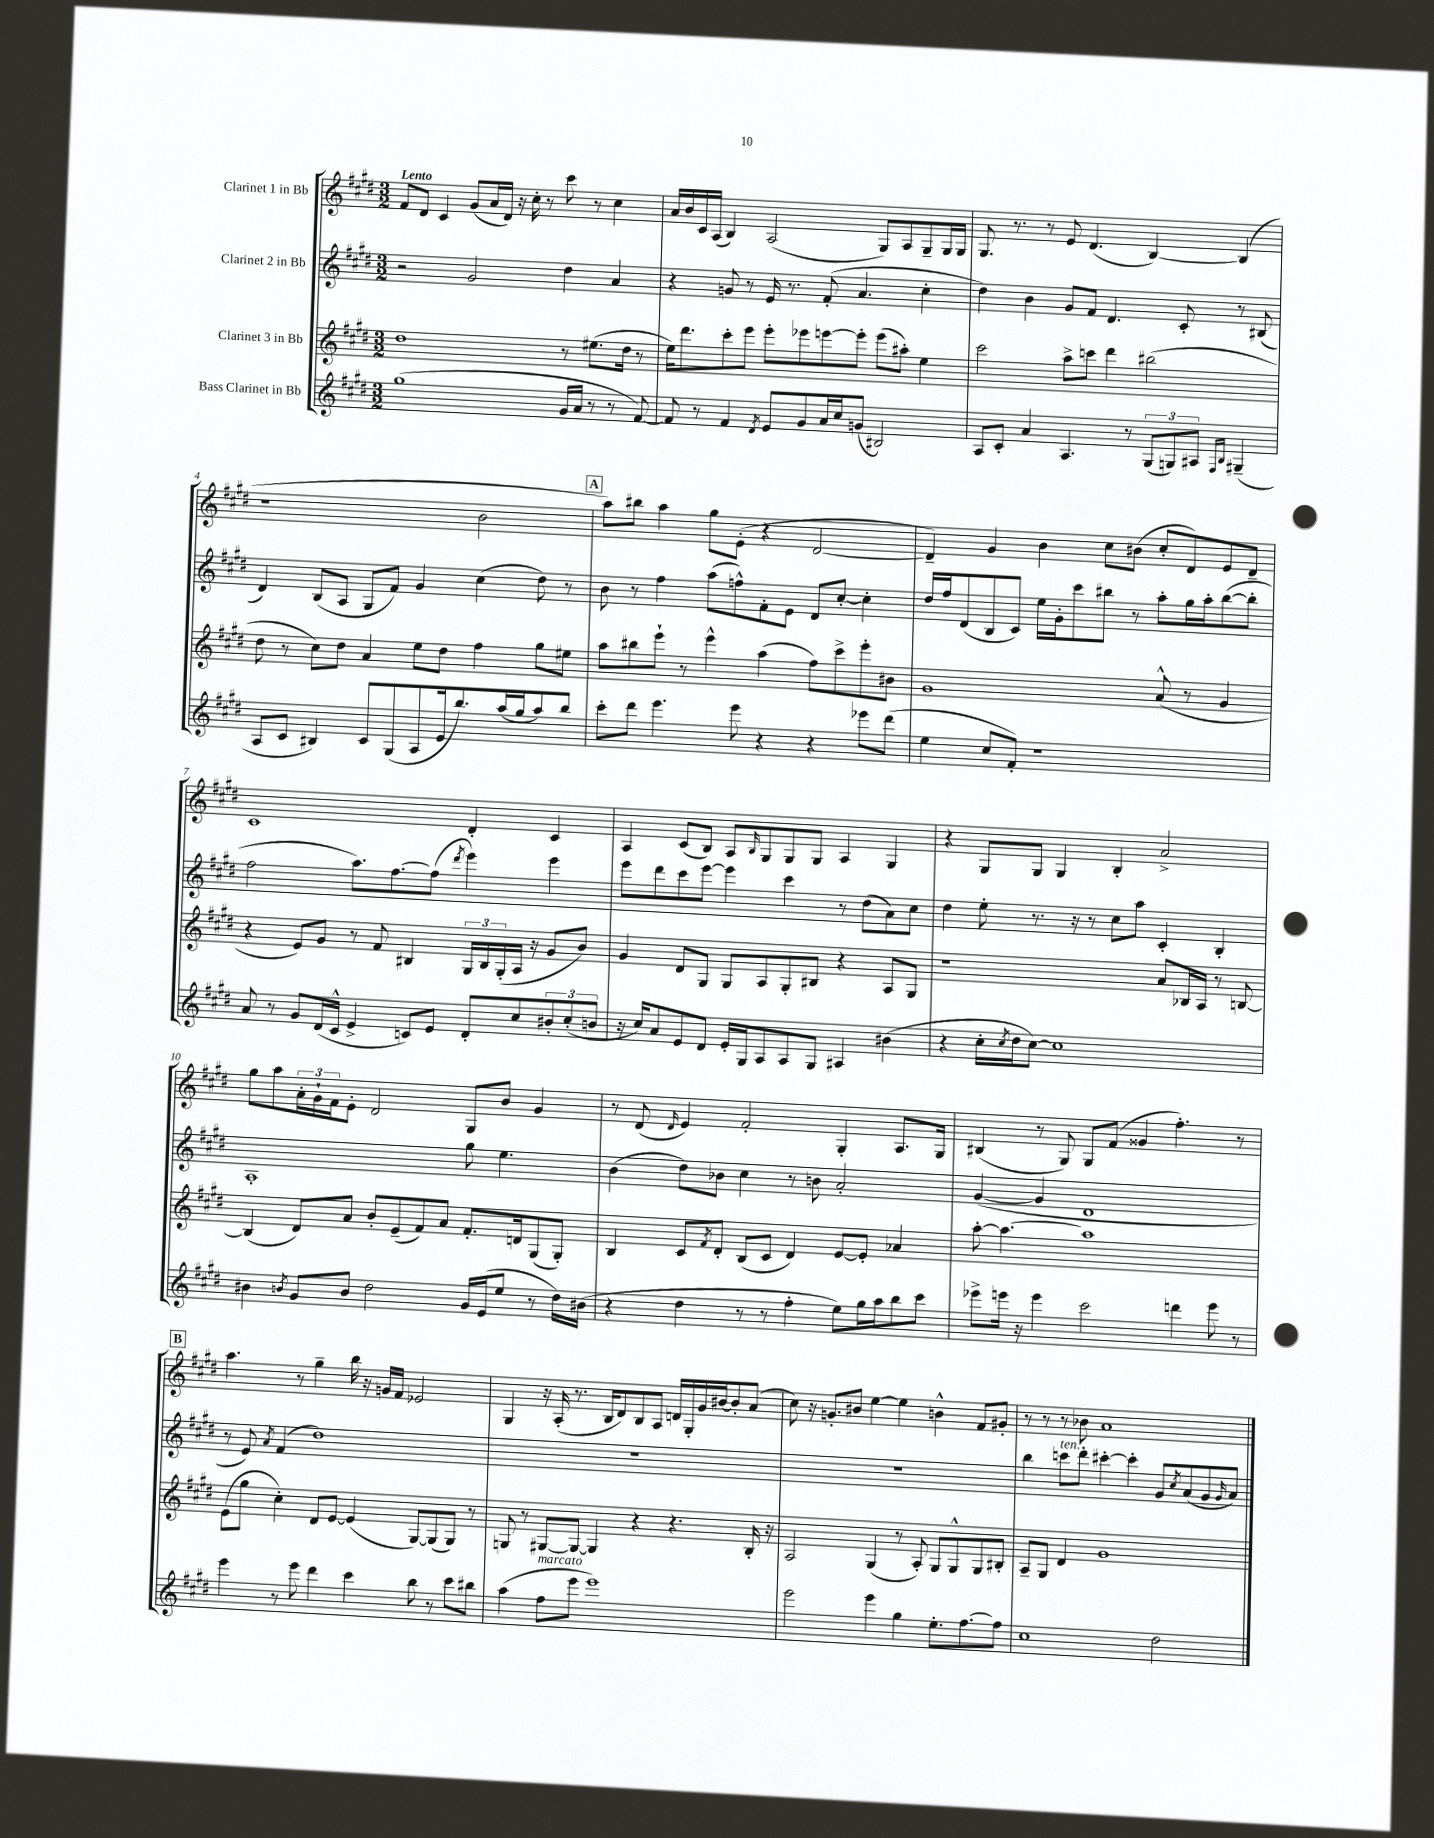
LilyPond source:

<<
\new StaffGroup <<
\new Staff = "s0" \with { instrumentName = "Clarinet 1 in Bb" } {
    \clef treble \key e \major \numericTimeSignature \time 3/2 \tempo "Lento"
    fis'8 dis'8 cis'4 gis'8( a'16 dis'16) r16 cis''16-. r8 cis'''8 r8 cis''4 |
    a'16 b'16 cis'16 a16( b4) a2( gis8) a8 gis8-- gis16 gis16 |
    gis8. r8. r8 e'8 dis'4.( b4~) b4( |
    r1 b'2 |
    \mark \markup { \box "A" } a''8) bis''8 a''4 gis''8 e'8-.( r4 dis'2~ |
    dis'4--) gis'4 b'4 cis''8 bis'8( cis''8-. dis'8) e'8 dis'8-- |
    cis'1 dis'4-. cis'4 |
    a4 cis'8( b8) a8 \grace { b16 } gis8 gis8 gis8 a4 gis4 |
    r4 gis8 gis8 gis4 b4-. a'2-> |
    gis''8 a''8 \tuplet 3/2 { a'16-. gis'16-! fis'16 } e'8-. dis'2 gis8 b'8 gis'4 |
    r8 dis'8( \grace { dis'16 } e'4) fis'2-. gis4-. a8. gis16 |
    bis4( r8 gis8) gis8 fis'8( gisis'4 fis''4.-.) r8 |
    \mark \markup { \box "B" } a''4. r8 gis''4-- b''16 r16 g'16 fis'16 ees'2 |
    gis4 r16 a16-.( r8. b16 dis'8) b8 a8 d'16 gis16-. gis'16 bis'16~ bis'8-. a'8( |
    cis''8) r16 g'8.-. bis'8 e''4~ e''4 b'4-^ fis'8 gis'8-. |
    r8 r8 r8 bes'8 a'1 \bar "|." |
}
\new Staff = "s1" \with { instrumentName = "Clarinet 2 in Bb" } {
    \clef treble \key e \major \numericTimeSignature \time 3/2
    r2 gis'2 dis''4 a'4 |
    r4 g'8 r8 e'16 r8. fis'8-.( a'4. cis''4-. |
    dis''4) b'4 gis'8 fis'8 dis'4. cis'8-. r8 bis8( |
    dis'4) b8( a8 gis8 fis'8) gis'4 cis''4( dis''8) r8 |
    \mark \markup { \box "A" } b'8 r8 fis''4 a''8( f''8-^) fis'8-. e'8 dis'8 cis''8~-. cis''4-. |
    dis''16 fis''16 dis'8( b8 cis'8) e''16 gis'16-. cis'''8 bis''8 r8 a''8-. gis''16 a''16-. bis''8~( bis''8-. |
    fis''2 a''8.) fis''8.~ fis''8( \acciaccatura { dis'''8 } e'''4) e'''4 |
    e'''8 dis'''8 cis'''8 e'''8~ e'''4 cis'''4 r8 dis''8( a'8) cis''8 |
    dis''4 e''8-. r8. r16 r8 cis''8 a''8 cis'4-. b4-. |
    a1-. gis''8 e''4. |
    b'4( dis''8) bes'8 cis''4 r8 b'8 a'2-. |
    gis'4~( gis'4 dis'1 |
    \mark \markup { \box "B" } r8 e'8) \acciaccatura { a'8 } fis'4( dis''1) |
    R1. |
    R1. |
    b''4 c'''8^\markup { \italic "ten." } dis'''8-. cis'''4~-. cis'''4-. gis'8 \acciaccatura { cis''8 } a'8( gis'8 \grace { gis'16 } a'8) \bar "|." |
}
\new Staff = "s2" \with { instrumentName = "Clarinet 3 in Bb" } {
    \clef treble \key e \major \numericTimeSignature \time 3/2
    dis''1 r8 eis''8.( dis''16 r8 |
    e''16) dis'''8. cis'''8-. e'''8 e'''8-. ees'''8 e'''8~ e'''8-. e'''8( ais''8-.) e''4 |
    cis'''2 a''8-> c'''8 dis'''4 bis''2( |
    dis''8 r8 cis''8) dis''8 a'4 e''8 dis''8 fis''4 gis''8 eis''8 |
    \mark \markup { \box "A" } a''8 bis''8 e'''8-! r8 e'''4-^ a''4( fis''8) cis'''8-> e'''8-. bis'8 |
    gis'1 a'8-^( r8 gis'4 |
    r4 e'8) gis'8 r8 fis'8 bis4 \tuplet 3/2 { gis16 bis16 gis16-.( } a16 r16 gis'8 b'8) |
    gis'4 dis'8 gis8 gis8 a8 gis8-. bis8 r4 a8 gis8 |
    r1 a'8 bes16 a16 r8 b8~ |
    b4( dis'8) a'8 b'8-. e'8--( fis'8) a'8 fis'8.-. d'16 gis8( gis8-.) |
    b4 cis'8 \acciaccatura { fis'8 } dis'8-. b8( cis'8 dis'4) e'8~ e'8-. aes'4 |
    a''8~-. a''4.~ a''1 |
    \mark \markup { \box "B" } e'8( gis''8 cis''4-.) dis'8 e'8~ e'4( gis8~) gis8( gis8) r8 |
    g8 r8 gis8~ gis8~ gis4 r4 r4. b16-. r16 |
    a2 gis4( r8 a8-.) gis8 gis8-^ gis8 bis8-. |
    a8-- gis8 dis'4 gis'1 \bar "|." |
}
\new Staff = "s3" \with { instrumentName = "Bass Clarinet in Bb" } {
    \clef treble \key e \major \numericTimeSignature \time 3/2
    gis''1( gis'16 a'16 r8 r8 fis'8~) |
    fis'8 r8 fis'4 \acciaccatura { dis'8 } e'8 gis'8 a'16 cis''16 g'8( bis2) |
    a8 cis'8-. a'4 a4. r8 \tuplet 3/2 { gis8( g8) ais8 } \grace { fis16 b16 } gis4--( |
    a8 cis'8 bis4) cis'8 gis8( a8 e'16 b''8.) a''16( gis''16 a''8) b''8 |
    \mark \markup { \box "A" } cis'''8-. dis'''8 e'''4. e'''8 r4 r4 ees'''8 dis'''8( |
    e''4 cis''8 fis'8-.) r1 |
    a'8 r8 gis'8 dis'16( cis'16-^ e'4-> c'8) e'8 dis'8-. cis''8 \tuplet 3/2 { bis'8-. cis''8-.( b'8 } |
    r16 cis''16) a'8 e'8 dis'8 e'16-. gis16 a8 a8 gis8 ais4 bis'4( |
    r4 cis''16-. \acciaccatura { cis''8 } dis''16 cis''8~) cis''1 |
    bis'4 \acciaccatura { b'8 } gis'8 b'8 dis''2 gis'16 e'16( e''8 r8 dis''16) bis'16( |
    r4 dis''4 r8 r8 fis''4-. e''8) gis''16 a''16 b''8 cis'''8 |
    ees'''8-> e'''16 r16 e'''4 cis'''2 d'''4 e'''8 r8 |
    \mark \markup { \box "B" } e'''4 r8 e'''8 dis'''4 cis'''4 b''8 r8 cis'''8 bis''8 |
    a''4( fis''8^\markup { \italic "marcato" } e'''8 e'''1) |
    e'''2 e'''4 gis''4 e''8.-. fis''8.~ fis''8 |
    cis''1 dis''2 \bar "|." |
}
>>
>>
